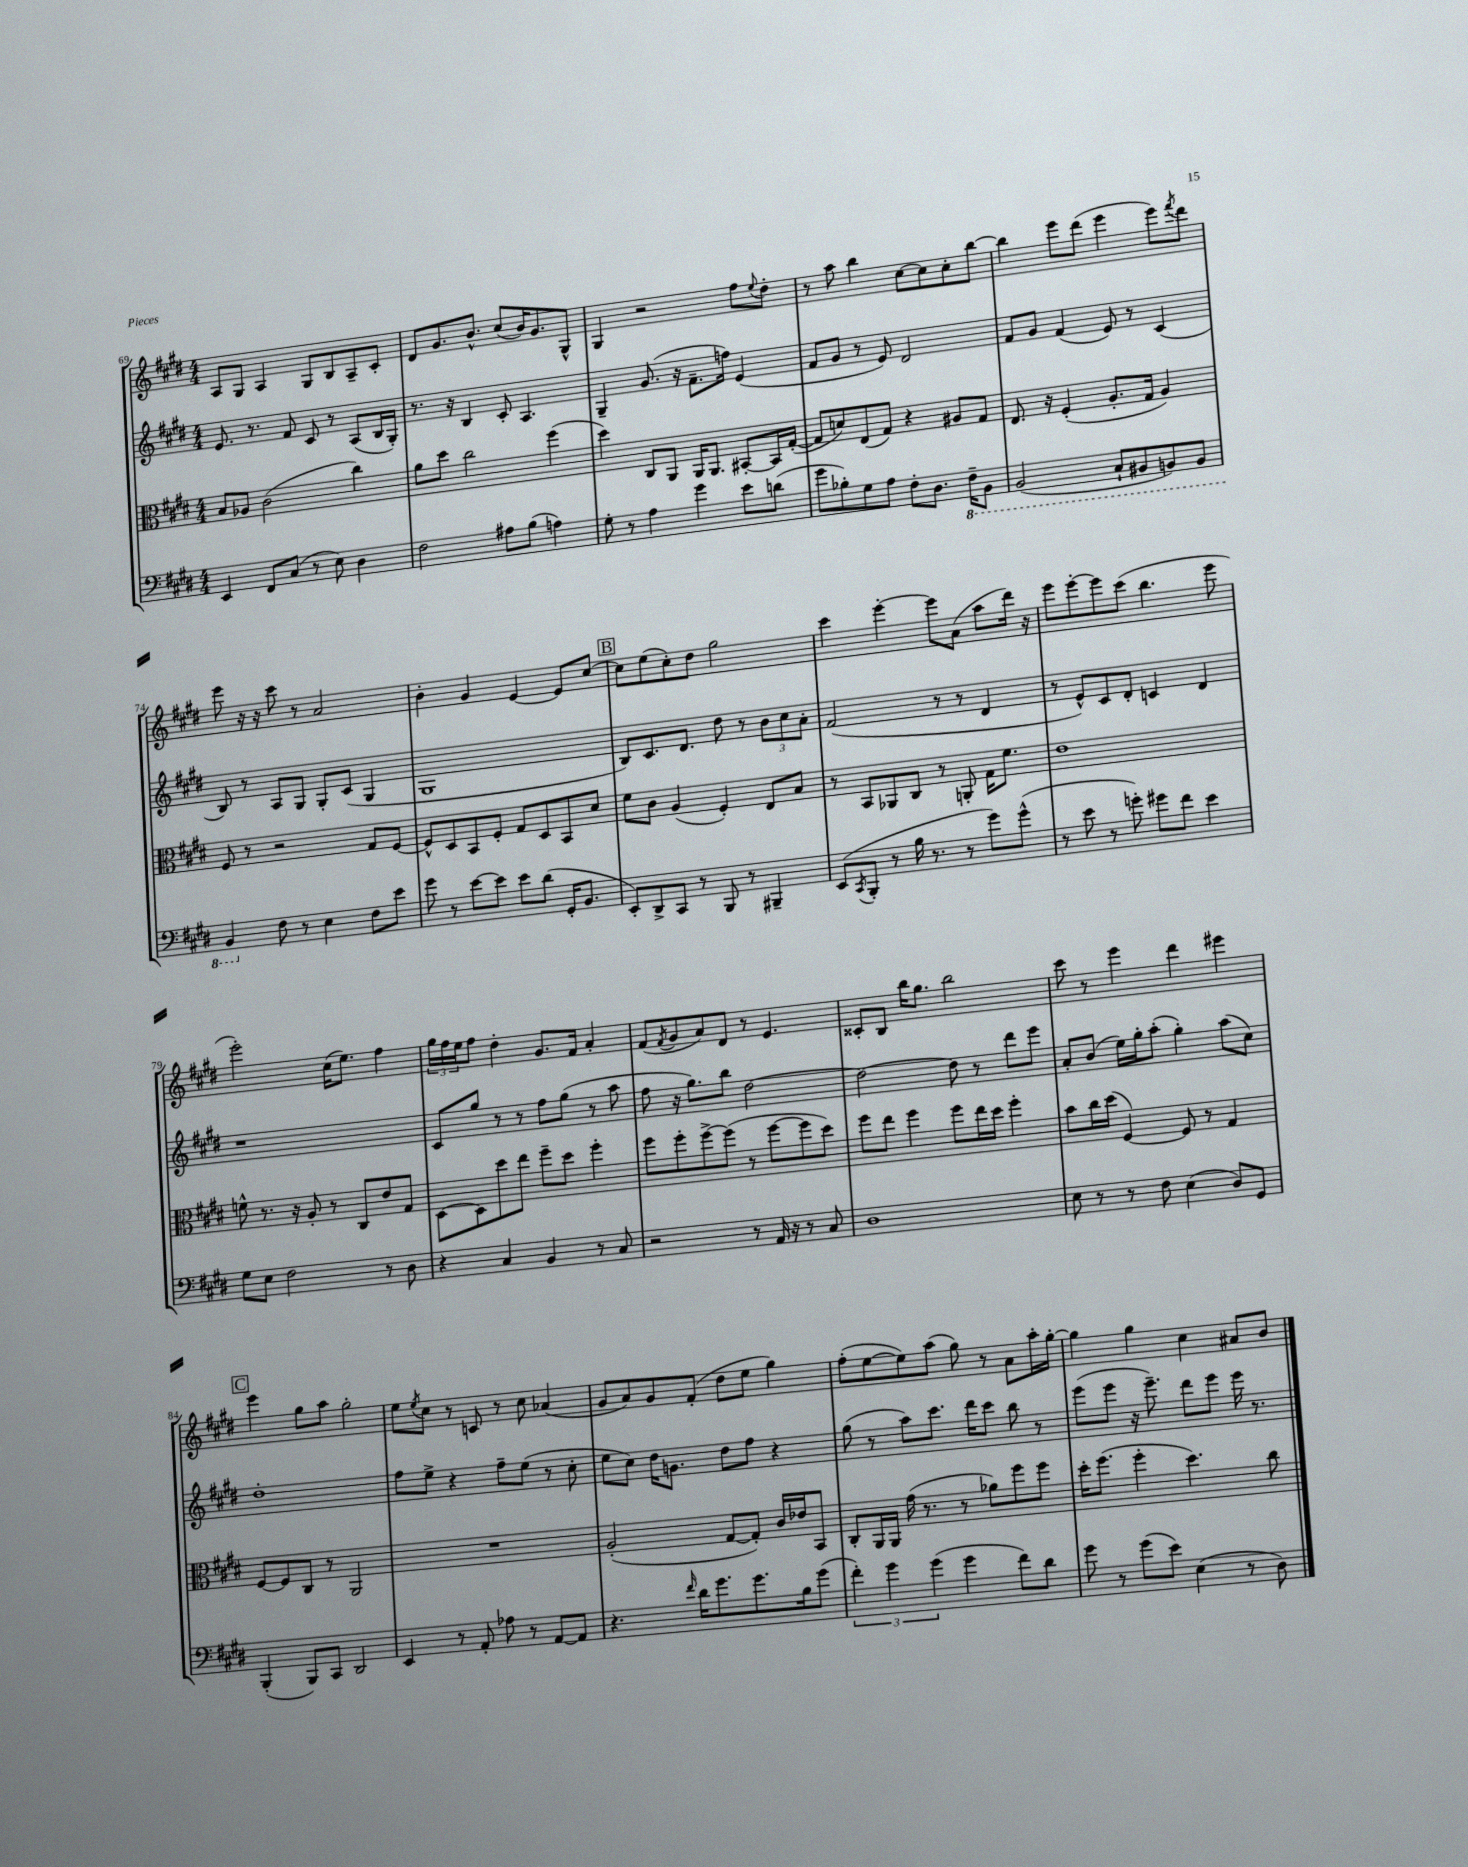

**kern	**kern	**kern	**kern
*part4	*part3	*part2	*part1
*staff4	*staff3	*staff2	*staff1
*clefF4	*clefC3	*clefG2	*clefG2
*k[f#c#g#d#]	*k[f#c#g#d#]	*k[f#c#g#d#]	*k[f#c#g#d#]
*M4/4	*M4/4	*M4/4	*M4/4
=69	=69	=69	=69
4EE/	8B/L	8.e/	8A/L
.	8A-X/J	.	8G#/J
.	.	8.r	.
8FF#/L	(2c#\	.	4A/
(8C#/J	.	8f#/	.
8r	.	8c#/	8G#/L
8E\)	.	8r	8B/
4D#\	4cc#\)	(8A/L	8A~/
.	.	16B/L	8c#'/J
.	.	16G#'/JJ)	.
=70	=70	=70	=70
2F#\	8a\L	8.r	8d#/L
.	8dd#\J	.	8.g#/
.	.	16r	.
.	2cc#\	4B/	.
.	.	.	8.b^^/J
8A#X\L	.	8c#'/	(8cc#/L
(8B\J	.	4.A/	16b/K)
.	.	.	8.g#/
4An\)	(4ff#\	.	.
.	.	.	8G#^^/J
=71	=71	=71	=71
8G#'\	4dd#\)	4G#~/	4G#/
8r	.	.	.
4A\	8C#/L	(8.g#/	2r
.	8AA/J	.	.
.	.	16r	.
4g#\	16AA/KL	8.f#~\L	.
.	8.AA/J	.	.
.	.	16ffn\Jk)	.
8e\L	[8BB#X'/L	(4e/	8ff#\L
.	.	.	8qqee/
(8dn\J	16BB#/L]	.	8dd#'\J
.	([16G#'/JJ	.	.
=72	=72	=72	=72
8g#\L	8G#/L]	8f#/L	8r
8B-X'\)	8dn/)	8g#/J	8aa\
8G#\	(8E/	8r	4bb\
8A\J	8G#/J)	8e/)	.
8F#'\L	4r	2d#/	[8cc#\L
8.D#\J	.	.	8cc#\]
.	8A#X/L	.	8cc#'\
*8ba	*	*	*
16FF#~\KL	.	.	.
8BBB\J	8G#/J	.	[8bb\J
=73	=73	=73	=73
(2BBB/	8.E/	8f#/L	4bb\]
.	.	8g#/J	.
.	16r	.	.
.	(4F#'/	(4f#/	8eee\L
.	.	.	(8ddd#\J
8CC#`/L	8.A'/L	8e/)	4eee\
8BBB#X/	.	8r	.
.	16G#/Jk	.	.
8BBBn/)	4A/)	(4c#/	8eee\L)
.	.	.	8qfff#/
8BBB/J	.	.	8ddd#\J
!!LO:LB:g=z
=74	=74	=74	=74
4BBB/	8F#/	8B/)	8eee\
.	8r	8r	16r
.	.	.	16r
*X8ba	*	*	*
8F#\	2r	8A/L	8ccc#\
8r	.	8G#/J	8r
4E\	.	8G#'/L	2a/
.	.	(8c#/J	.
8F#\L	8G#/L	4G#/	.
8e\J	[8F#/J	.	.
=75	=75	=75	=75
8g#\	8F#^^/L]	1G#	4b'\
8r	8D#/	.	.
[8e\L	8BB/	.	4g#/
8e\J]	8F#'/J	.	.
8e\L	8G#/L	.	[4e/
(8d#\J	8D#/	.	.
16GG#'/KL	8BB/	.	8e/L]
8.BB/J	.	.	.
.	8d#/J	.	[8cc#/J
!!LO:REH:place=s1:t=B
=76	=76	=76	=76
8EE'/L)	8f#\L	8B/L)	8cc#\L]
8DD#^/	8c#\J	8.c#/	(8ee\
8CC#/J	(4A/	.	8cc#'\)
.	.	8.d#/J	.
8r	.	.	8dd#\J
8BBB/	4F#'/)	8dd#\	2gg#\
8r	.	8r	.
4BBB#X~/	8E/L	12b\L	.
.	.	12cc#\	.
.	8B/J	.	.
.	.	12a'\J	.
=77	=77	=77	=77
(8EE/L	8r	(2f#/	4ccc#\
8qCC#/	.	.	.
8BBB'/J	8BB/L	.	.
8r	8AA-X/	.	[4eee'\
16B\	8C#/J	.	.
8.r	.	.	.
.	8r	8r	8eee\L]
8r	8AAn'/	8r	(8a\J
8g#\L)	16G#\KL	4d#/	8aa\L
.	8.f#\J	.	.
(8g#^^\J	.	.	16ddd#\Jk)
.	.	.	16r
=78	=78	=78	=78
8r	1e	8r	8eee\L
8e\	.	8e^^/L)	[8eee'\
8r	.	8c#/	8eee\]
8gn'\)	.	8d#'/J	(8ccc#\J
8g#X\L	.	4cn/	4.bb\
8f#\J	.	.	.
4e\	.	4d#/	.
.	.	.	8eee\
!!LO:LB:g=z
=79	=79	=79	=79
8G#\L	8fn^^\	1r	2eee'\)
8E\J	8.r	.	.
2F#\	.	.	.
.	16r	.	.
.	8A'/	.	.
.	8r	.	(16cc#\KL
.	.	.	8.ee\J)
.	8C#/L	.	.
8r	8e/	.	4ff#\
8D#\	8G#/J	.	.
=80	=80	=80	=80
4r	[8D#\L	8c#/L	24gg#\LL
.	.	.	24ff#\
.	.	.	24ee\J
.	8D#\]	8gg#/J	8ff#\J
4C#/	8dd#\	8r	4dd#'\
.	8ee\J	8r	.
4BB/	8ff#~\L	8ff#\L	8.g#/L
.	8dd#\J	(8gg#\J	.
.	.	.	16f#/Jk
8r	4ff#'\	8r	4a'/
8C#/	.	8aa\	.
=81	=81	=81	=81
2r	8ff#\L	8ff#\	(8f#/L
.	.	.	8qf#/
.	8ff#'\	16r	8g#/
.	.	8.gg#\L)	.
.	[8ff#^\	.	8a/)
.	(8ff#\J]	8bb\J	8d#/J
8r	8r	[2dd#\	8r
16AA/	[8ff#\L	.	4.e/
16r	.	.	.
8r	8ff#\]	.	.
8C#/	8dd#\J)	.	.
=82	=82	=82	=82
1D#	8ff#\L	2dd#\_	8c##X'/L
.	8ee\J	.	8B/J
.	4ff#\	.	16bb\KL
.	.	.	8.gg#\J
.	8ff#\L	8dd#\]	2bb\
.	16ee\L	8r	.
.	16dd#\JJ	.	.
.	4ff#'\	8ddd#\L	.
.	.	8eee\J	.
=83	=83	=83	=83
8E\	8b\L	8a'/L	8ccc#\
8r	16cc#\L	(8b/J	8r
.	(16dd#\JJ	.	.
8r	[4F#/)	16ee\LL)	4eee\
.	.	16gg#'\J	.
8F#\	.	(8aa'\J	.
(4E\	8F#/]	4gg#'\)	4ddd#\
.	8r	.	.
8D#/L)	4G#/	(8aa\L	4eee#X\
8GG#/J	.	8cc#\J)	.
!!LO:LB:g=z
!!LO:REH:place=s1:t=C
=84	=84	=84	=84
(4BBB'/	[8F#/L	1dd#'	4eee\
.	8F#/]	.	.
8BBB/L)	8C#/J	.	8gg#\L
8CC#/J	8r	.	8aa\J
2DD#/	2AA/	.	2gg#'\
=85	=85	=85	=85
4EE/	1r	8ff#\L	8ee\L
.	.	.	8qee/
.	.	8ee^\J	8cc#\J
8r	.	4r	8r
8AA'/	.	.	8cn/
8A-X\	.	8ff#~\L	8r
8r	.	(8ee\J	8cc#\
[8AA/L	.	8r	(4a-X/
8AA/J]	.	8cc#'\	.
=86	=86	=86	=86
4.r	(2A'/	8ee\L	8g#/L
.	.	8cc#\J)	8a/)
.	.	16dd#\KL	8g#/
.	.	8.gn\J	.
16qqf#/	.	.	.
16d#\KL	.	.	(8f#'/J
8.g#\	.	.	.
.	[8G#/L	8dd#\L	8dd#\L
8.g#\	8G#'/J])	8ff#\J	8ee\J
.	16c#/LL	4r	4gg#\)
16B\k	16e-X/J	.	.
(8g#\J	8BB/J	.	.
=87	=87	=87	=87
6f#'\)	8C#'/L	(8gg#\	(8ff#'\L
.	16AA/L	8r	[8ee\
6g#\	.	.	.
.	16AA/JJ	.	.
.	(16g#\	8aa\L)	8ee\])
.	8.r	.	.
(6g#\	.	.	.
.	.	8.ccc#\J	(8aa\J
4g#\	8r	.	8gg#\)
.	.	16ddd#\KL	.
.	8a-X\L)	8ccc#\J	8r
8f#\L)	8ff#\	8bb\	8a\L
8d#\J	8ff#\J	8r	16aa'\L
.	.	.	[16gg#'\JJ
=88	=88	=88	=88
8g#\	16dd#'\KL	(8eee\L	4gg#\]
.	(8.ff#\J	.	.
8r	.	8eee\J	.
(8g#\L	4ff#'\	16r	4gg#\
.	.	8.eee~\)	.
8e\J)	.	.	.
(4E\	4.dd#\)	8ddd#\L	4cc#\
.	.	8eee\J	.
8r	.	16eee\	8a#X/L
.	.	8.r	.
8D#\)	8cc#\	.	8b/J
==	==	==	==
*-	*-	*-	*-
